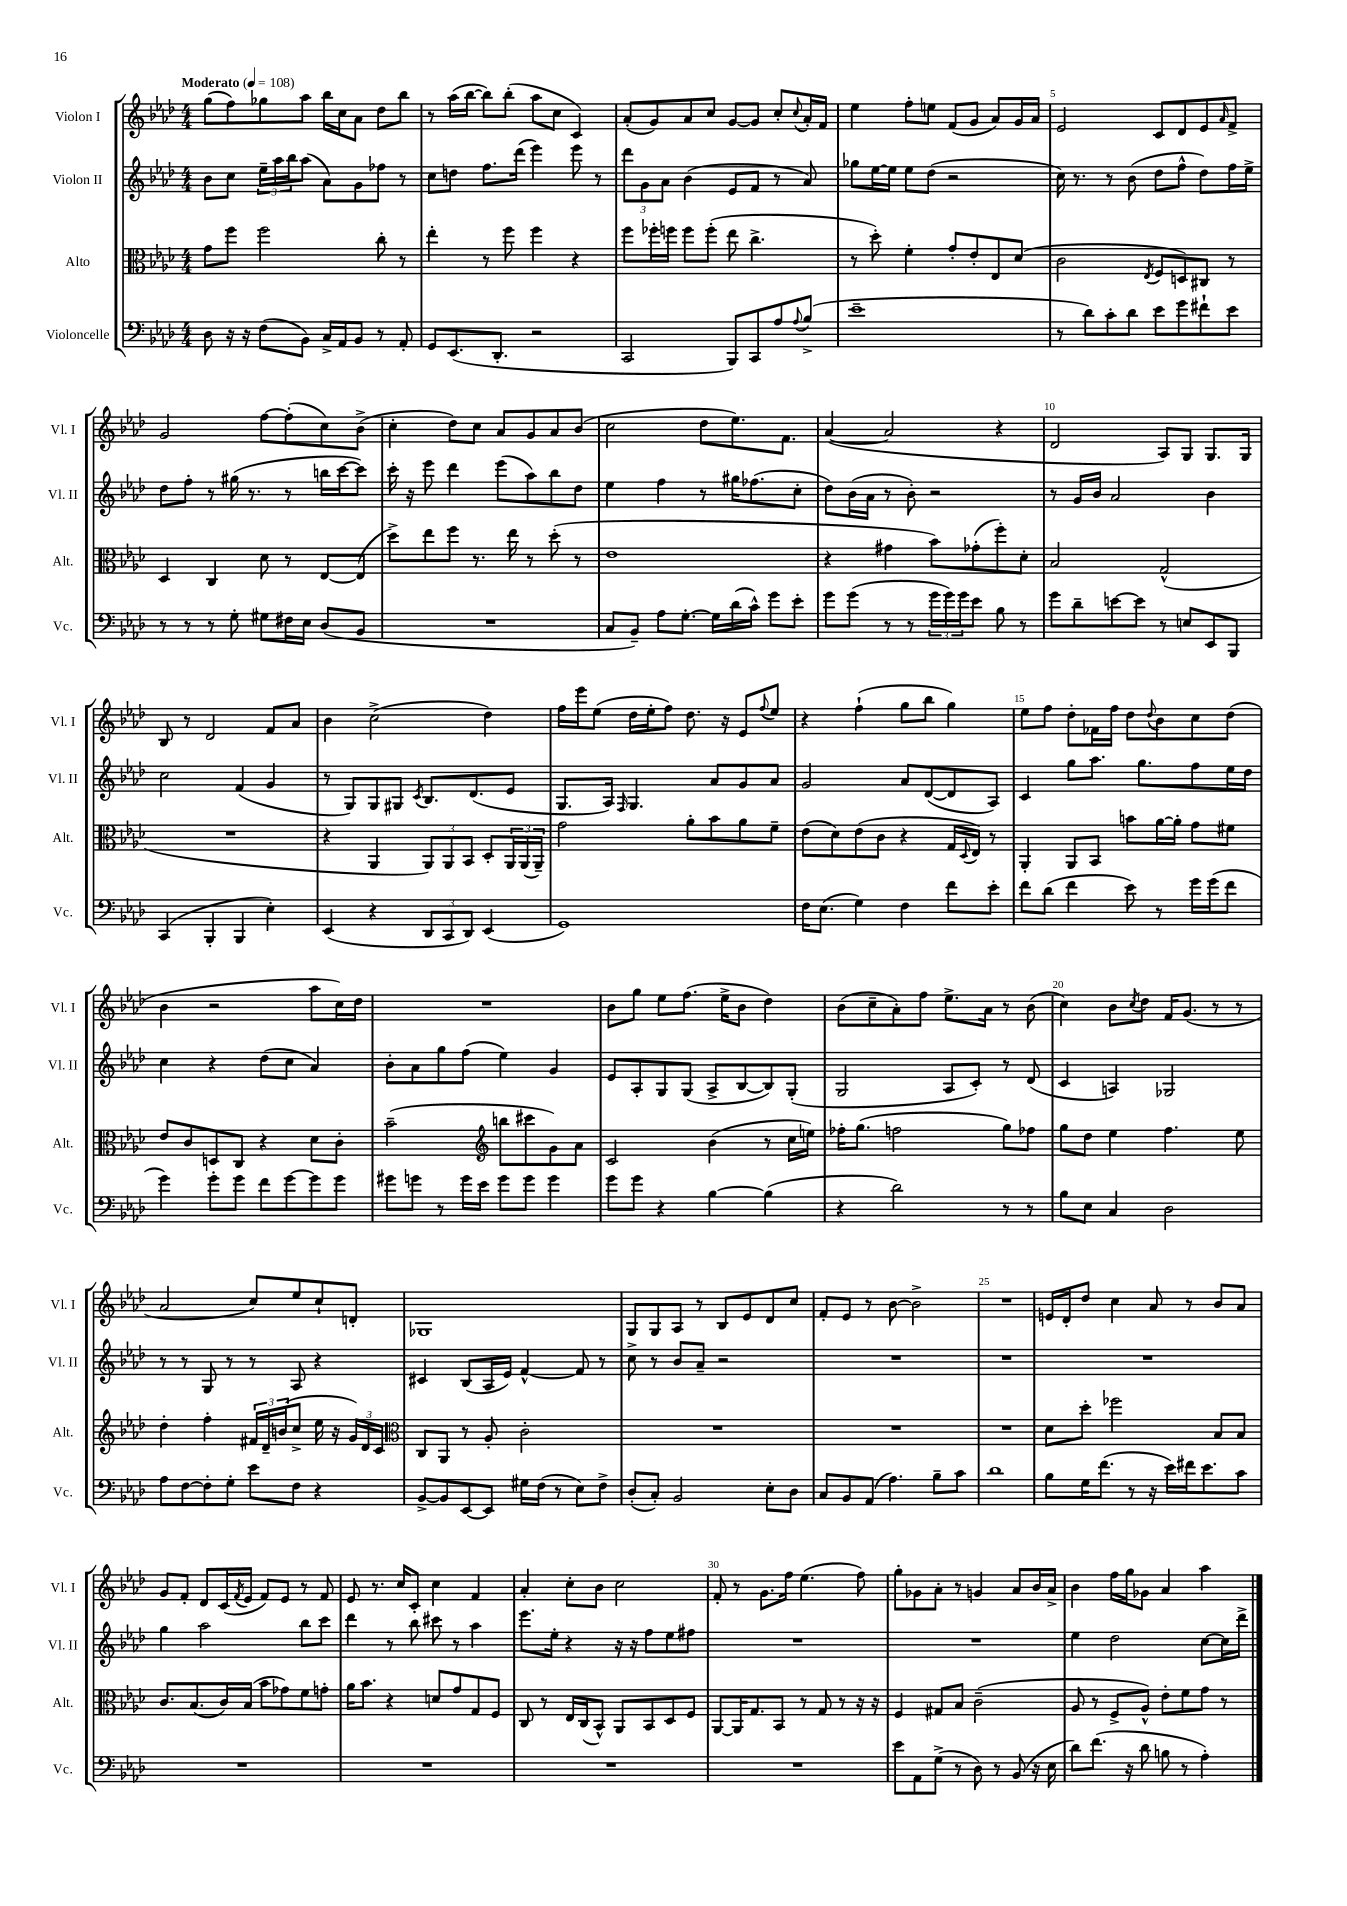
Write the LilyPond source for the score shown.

<<
\new StaffGroup <<
\new Staff = "s0" \with { instrumentName = "Violon I" shortInstrumentName = "Vl. I" } {
    \clef treble \key aes \major \numericTimeSignature \time 4/4 \tempo "Moderato" 4 = 108
    g''8( f''8) ges''8 aes''8 bes''16 c''16 aes'8 des''8 bes''8 |
    r8 aes''16( bes''16~ bes''8) bes''8-.( aes''8 c''8 c'4) |
    aes'8-.( g'8) aes'8 c''8 g'8~ g'8 c''8-. \appoggiatura { c''8 } aes'16-. f'16 |
    ees''4 f''8-. e''8 f'8( g'8 aes'8) g'16 aes'16 |
    ees'2 c'8 des'8 ees'8 \grace { aes'16 } f'8-> |
    g'2 f''8~ f''8-.( c''8) bes'8->( |
    c''4-. des''8) c''8 aes'8 g'8 aes'8 bes'8( |
    c''2 des''8 ees''8.) f'8. |
    aes'4~( aes'2 r4 |
    des'2 aes8) g8 g8. g16 |
    bes8 r8 des'2 f'8 aes'8 |
    bes'4 c''2->( des''4) |
    f''16 ees'''16 ees''8( des''16 ees''16-. f''8) des''8. r16 ees'8 \appoggiatura { f''8 } ees''8 |
    r4 f''4-!( g''8 bes''8 g''4) |
    ees''8 f''8 des''8-. fes'16 f''16 des''8 \appoggiatura { des''8 } bes'8 c''8 des''8( |
    bes'4 r2 aes''8 c''16) des''16 |
    R1 |
    bes'8 g''8 ees''8 f''8.( ees''16-> bes'8 des''4) |
    bes'8( c''8-- aes'8-.) f''8 ees''8.-> aes'16 r8 bes'8( |
    c''4) bes'8 \acciaccatura { c''8 } des''8 f'16 g'8.( r8 r8 |
    aes'2 c''8) ees''8 c''8-! d'8-. |
    ges1 |
    g8 g8 aes8 r8 bes8 ees'8 des'8 c''8 |
    f'8-. ees'8 r8 bes'8~ bes'2-> |
    R1 |
    e'16 des'16-. des''8 c''4 aes'8 r8 bes'8 aes'8 |
    g'8 f'8-. des'8 c'16( \acciaccatura { f'8 } ees'16 f'8) ees'8 r8 f'8 |
    ees'8 r8. c''16 c'8-. c''4 f'4 |
    aes'4-. c''8-. bes'8 c''2 |
    f'8-. r8 g'8. f''16 ees''4.( f''8) |
    g''8-. ges'8 aes'8-. r8 g'4 aes'8 bes'16 aes'16-> |
    bes'4 f''16 g''16 ges'8 aes'4 aes''4 \bar "|." |
}
\new Staff = "s1" \with { instrumentName = "Violon II" shortInstrumentName = "Vl. II" } {
    \clef treble \key aes \major \numericTimeSignature \time 4/4
    bes'8 c''8 \tuplet 3/2 { ees''16-- aes''16 bes''16 } aes''8( aes'8) g'8 fes''8 r8 |
    c''8 d''8 f''8. des'''16( ees'''4) ees'''8 r8 |
    \tuplet 3/2 { des'''8 g'8 aes'8 } bes'4( ees'8 f'8 r8 aes'8) |
    ges''8 ees''16~ ees''16 ees''8 des''8( r2 |
    c''16) r8. r8 bes'8( des''8 f''8-^ des''8) f''16 ees''16-> |
    des''8 f''8-. r8 gis''16( r8. r8 b''16 c'''16~ c'''8) |
    c'''16-. r16 ees'''8 des'''4 ees'''8( aes''8) bes''8 des''8 |
    ees''4 f''4 r8 gis''16 fes''8.( c''8-. |
    des''8) bes'16( aes'16 r8 bes'8-.) r2 |
    r8 g'16 bes'16 aes'2 bes'4 |
    c''2 f'4( g'4 |
    r8 g8) g8 gis8 \acciaccatura { c'8 } bes8. des'8.( ees'8 |
    g8. aes16) \grace { f16 } g4. aes'8 g'8 aes'8 |
    g'2 aes'8 des'8~( des'8 aes8) |
    c'4 g''8 aes''8. g''8. f''8 ees''16 des''16 |
    c''4 r4 des''8( c''8 aes'4) |
    bes'8-. aes'8 g''8 f''8( ees''4) g'4 |
    ees'8 aes8-. g8 g8( aes8-> bes8~ bes8) g8-.( |
    g2 aes8 c'8-.) r8 des'8( |
    c'4 a4) ges2 |
    r8 r8 g8 r8 r8 aes8 r4 |
    cis'4 bes8( aes16 ees'16) f'4~-^ f'8 r8 |
    c''8-> r8 bes'8 aes'8-- r2 |
    R1 |
    R1 |
    R1 |
    g''4 aes''2 bes''8 c'''8 |
    des'''4 r8 bes''8 cis'''8 r8 aes''4 |
    ees'''8. ees''16-. r4 r16 r16 f''8 ees''8 fis''8 |
    R1 |
    R1 |
    ees''4 des''2 c''8~ c''16 des'''16-> \bar "|." |
}
\new Staff = "s2" \with { instrumentName = "Alto" shortInstrumentName = "Alt." } {
    \clef alto \key aes \major \numericTimeSignature \time 4/4
    g'8 f''8 f''2 c''8-. r8 |
    ees''4-. r8 f''8 f''4 r4 |
    f''8 fes''16-. f''16 f''8 f''8-.( ees''8 c''4.-> |
    r8 des''8-.) f'4-. g'8-. ees'8-. ees8 des'8( |
    c'2 \acciaccatura { ees8 } f8 d8) cis8 r8 |
    des4 c4 des'8 r8 ees8~ ees8( |
    des''8->) ees''8 f''8 r8. ees''16 r8 des''8-.( r8 |
    ees'1 |
    r4 gis'4 bes'8) ges'8-.( f''8-.) des'8-. |
    bes2 g2-^( |
    R1 |
    r4 aes,4 \tuplet 3/2 { aes,8) aes,8 bes,8 } des8-. \tuplet 3/2 { aes,16 aes,16( aes,16--) } |
    g'2 aes'8-. bes'8 aes'8 f'8-- |
    ees'8( des'8) ees'8( c'8 r4 g16 \appoggiatura { des8 } ees16) r8 |
    aes,4-. aes,8 bes,8 b'8 aes'16~ aes'16-. g'8 fis'8 |
    ees'8 c'8 d8 c8 r4 des'8 c'8-. |
    bes'2--( \clef treble b''8 cis'''8 g'8) aes'8 |
    c'2 bes'4( r8 c''16 e''16) |
    fes''16-. g''8.( f''2 g''8) fes''8 |
    g''8 des''8 ees''4 f''4. ees''8 |
    des''4-. f''4-. \tuplet 3/2 { fis'16 des'16-- b'16( } c''8-> ees''16 r16 \tuplet 3/2 { g'16) des'16 c'16 } |
    \clef alto c8 aes,8 r8 aes8-. c'2-. |
    R1 |
    R1 |
    R1 |
    des'8 des''8-. fes''2 bes8 bes8 |
    c'8. bes8.( c'16) bes16( bes'8 ges'8) f'8 g'8-. |
    aes'16 bes'8. r4 d'8 g'8 g8 f8 |
    c8 r8 ees16 c16( bes,8-^) aes,8 bes,8 des8 f8 |
    aes,8~ aes,16 g8. bes,8 r8 g8 r8 r16 r16 |
    f4 gis8 bes8 c'2--( |
    aes8 r8 f8-> aes8-^) ees'8-. f'8 g'8 r8 \bar "|." |
}
\new Staff = "s3" \with { instrumentName = "Violoncelle" shortInstrumentName = "Vc." } {
    \clef bass \key aes \major \numericTimeSignature \time 4/4
    des8 r16 r16 f8( bes,8) c16-> aes,16 bes,8 r8 aes,8-. |
    g,8 ees,8.( des,8.-. r2 |
    c,2 bes,,8) c,8 aes8 \appoggiatura { aes8 } bes8->( |
    ees'1-- |
    r8 des'8) c'8-. des'8 ees'8 g'8 fis'8-! ees'8 |
    r8 r8 r8 g8-. gis8 fis16 ees16 des8( bes,8 |
    R1 |
    c8 bes,8--) aes8 g8.~-. g16 des'16( c'16-^) g'8 ees'8-. |
    g'8 g'8( r8 r8 \tuplet 3/2 { g'16 g'16) g'16 } ees'8 bes8 r8 |
    g'8 des'8-- e'8~ e'8 r8 e8 ees,8 bes,,8 |
    c,4( bes,,4-. bes,,4 ees4-.) |
    ees,4( r4 \tuplet 3/2 { des,8 c,8 des,8) } ees,4( |
    g,1) |
    f16 ees8.( g4) f4 f'8 ees'8-. |
    f'8 des'8( f'4 ees'8) r8 g'16 g'16( f'8 |
    g'4) g'8-. g'8 f'8 g'8~ g'8 g'8 |
    gis'8 g'8 r8 g'16 ees'16 g'8 g'8 g'4 |
    g'8 g'8 r4 bes4~ bes4( |
    r4 des'2) r8 r8 |
    bes8 ees8 c4 des2 |
    aes8 f8~ f8-. g8-. ees'8 f8 r4 |
    bes,8~-> bes,8 ees,8~ ees,8 gis16 f16( r8 ees8) f8-> |
    des8-.( c8-.) bes,2 ees8-. des8 |
    c8 bes,8 aes,8( aes4.) bes8-- c'8 |
    des'1 |
    bes8 g16 f'8.( r8 r16 ees'16) fis'16 ees'8. c'8 |
    R1 |
    R1 |
    R1 |
    R1 |
    ees'8 aes,8 g8->( r8 des8) r8 bes,8( r16 ees16 |
    des'8) f'8.( r16 des'8 b8 r8 aes4-.) \bar "|." |
}
>>
>>
\layout { \context { \Score \override BarNumber.break-visibility = ##(#f #t #t) barNumberVisibility = #(every-nth-bar-number-visible 5) } }
